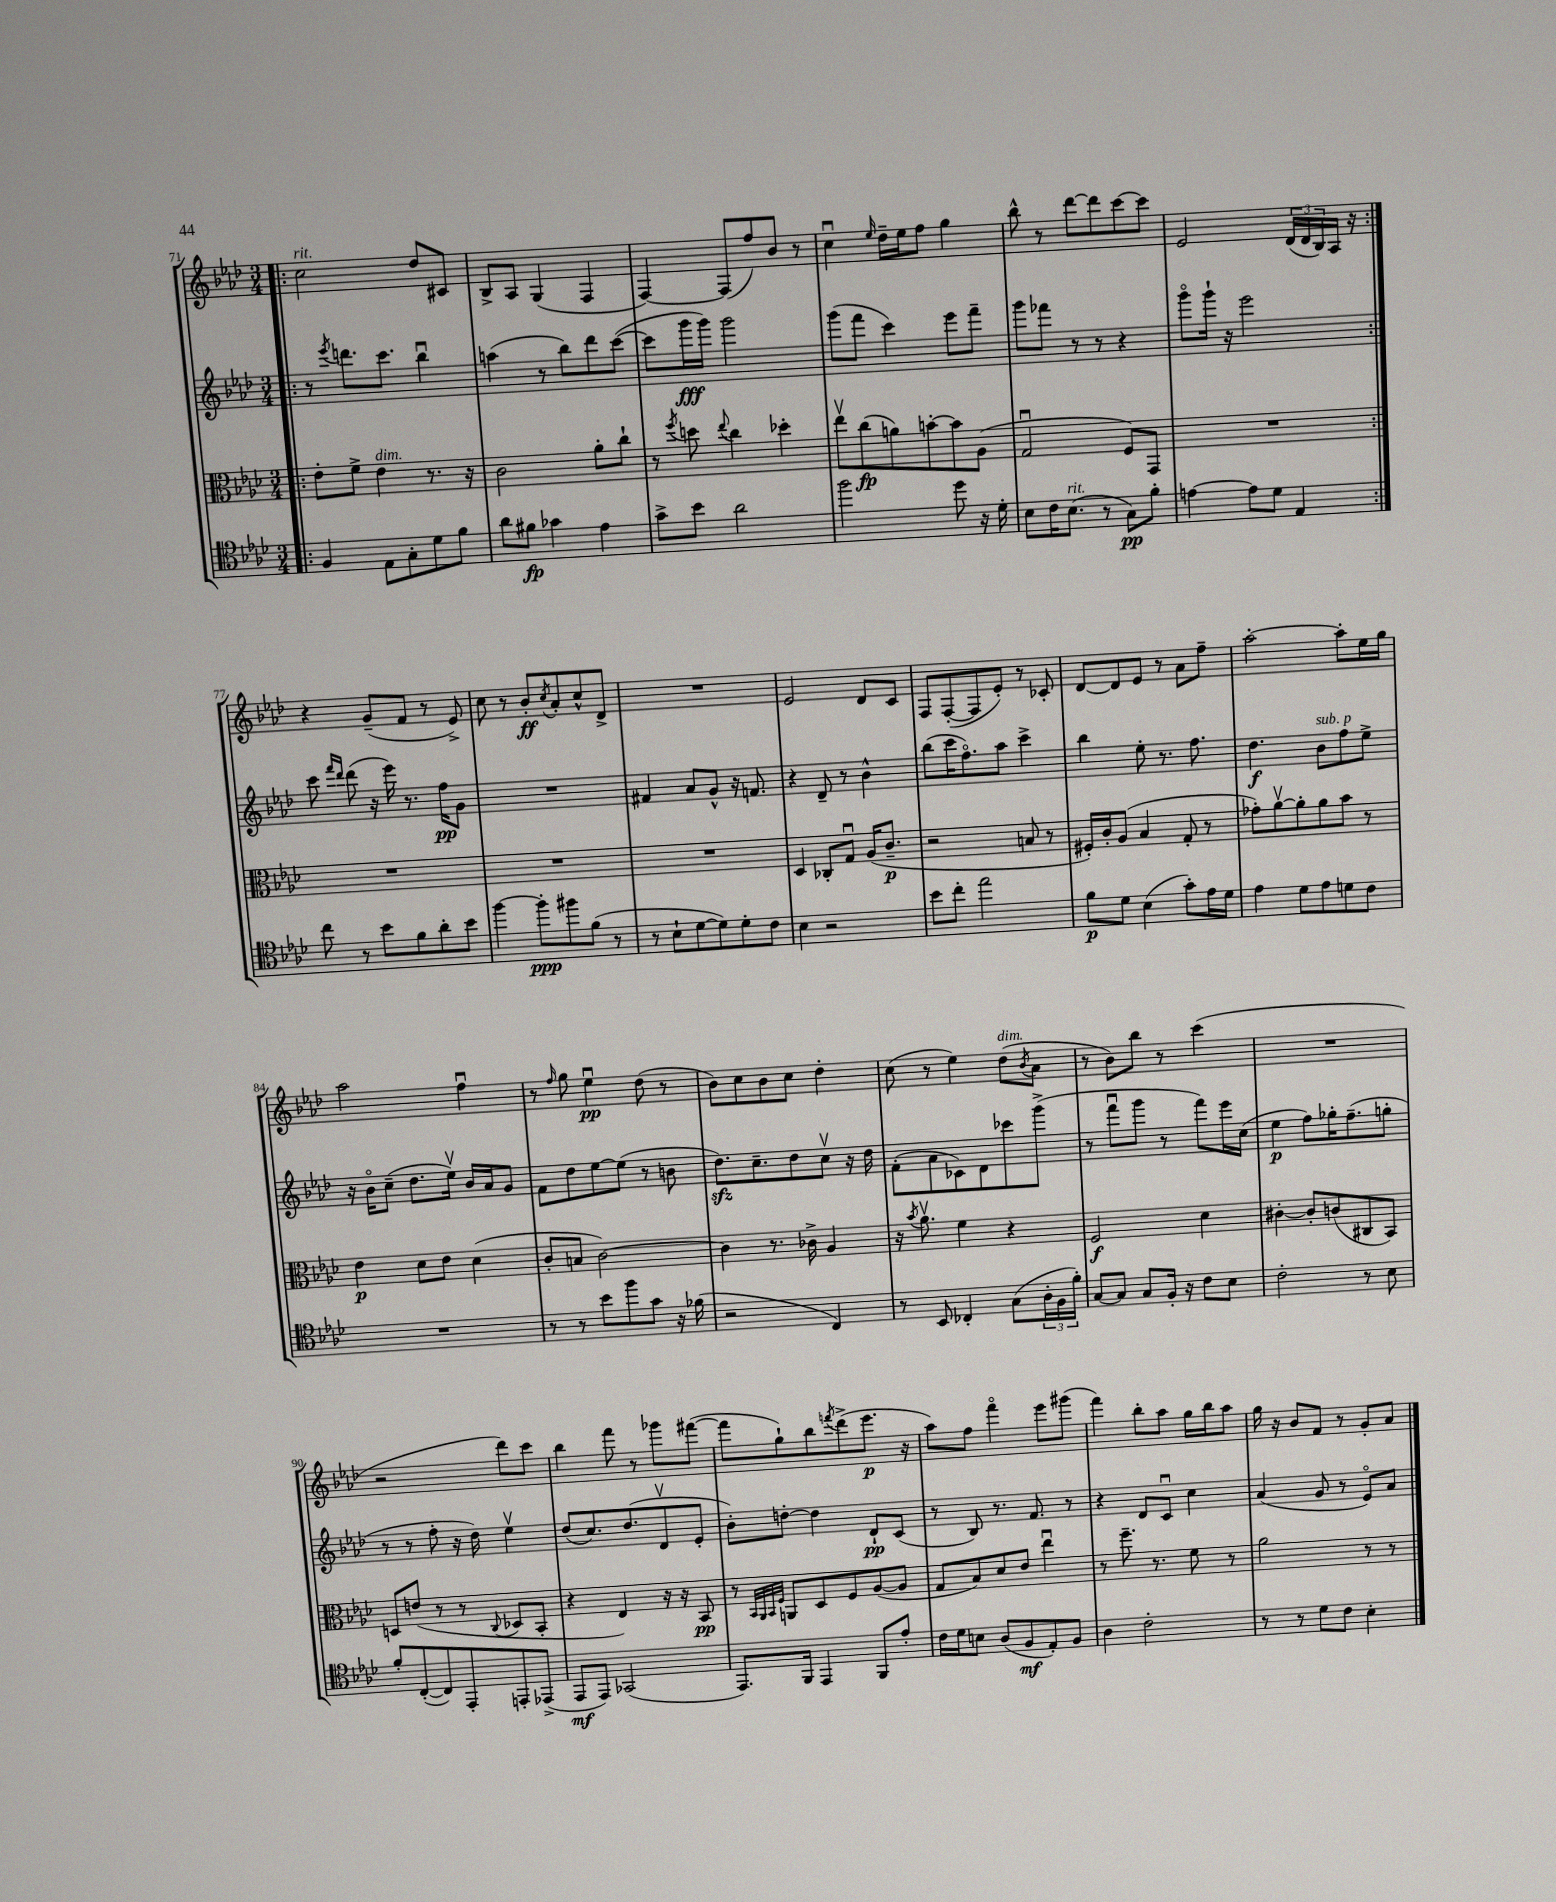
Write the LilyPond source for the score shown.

<<
\new StaffGroup <<
\new Staff = "s0" {
    \clef treble \key aes \major \numericTimeSignature \time 3/4
    \repeat volta 2 { \bar ".|:" c''2^\markup { \italic "rit." } des''8 cis'8 |
    bes8-> aes8 g4( f4 |
    f4~) f8( f''8) bes'8 r8 |
    c''4\downbow \grace { ees''16 } des''16-- ees''16 f''8 g''4 |
    bes''8-^ r8 des'''8~ des'''8 c'''8~ c'''8 |
    ees'2 \tuplet 3/2 { des'16( des'16 bes16) } aes16 r16 | }
    r4 g'8--( f'8 r8 ees'8->) |
    c''8 r8 bes'8-.\ff \acciaccatura { c''8 } aes'8-. c''8-^ des'8-> |
    R2. |
    ees'2 des'8 c'8 |
    f8 f8~-.( f8 ees'8-.) r8 ces'8-. |
    des'8~ des'8 ees'8 r8 aes'8 f''8-- |
    aes''2~-. aes''8-. ees''16 g''16 |
    aes''2 f''4\downbow |
    r8 \grace { f''16 } g''8 ees''4\downbow\pp des''8( r8 |
    bes'8) c''8 bes'8 c''8 des''4-. |
    c''8( r8 ees''4) des''8^\markup { \italic "dim." }( \acciaccatura { bes'8 } aes'8 |
    r8 bes'8) bes''8 r8 c'''4( |
    R2. |
    r2 des'''8) c'''8 |
    bes''4 f'''8 r8 ges'''8 fis'''8~( |
    fis'''8 g''8-!) bes''8 \acciaccatura { f'''8 } des'''8->( ees'''8.\p r16 |
    aes''8) f''8 f'''4\flageolet ees'''8 gis'''8( |
    f'''4) bes''8-. aes''8 g''16 bes''16 aes''8 |
    g''16 r16 bes'8 f'8 r8 g'8-. aes'8 \bar "|." |
}
\new Staff = "s1" {
    \clef treble \key aes \major \numericTimeSignature \time 3/4
    \repeat volta 2 { \bar ".|:" r8 \acciaccatura { ees'''8 } d'''8. c'''8. bes''4\downbow |
    a''4( r8 bes''8) des'''8 c'''8~( |
    c'''8 g'''16\fff g'''16) g'''2 |
    g'''8( f'''8 c'''4) ees'''8 f'''8-- |
    g'''8 fes'''8 r8 r8 r4 |
    g'''8\flageolet g'''16-! r16 ees'''2 | }
    c'''8 \grace { f'''16 des'''16 } des'''8( r16 ees'''16) r8. f''16\pp g'8 |
    R2. |
    fis'4 aes'8 g'8-^ r16 f'8. |
    r4 des'8-- r8 bes'4-^ |
    bes''8( c'''16 f''8.\flageolet) aes''8 c'''4-> |
    bes''4 ees''8-. r8. f''8. |
    des''4.\f bes'8^\markup { \italic "sub. p" } f''8 ees''8-> |
    r16 bes'16\flageolet c''8--( des''8. ees''16\upbow) bes'16 aes'16 g'8 |
    f'8 des''8 ees''8~ ees''8( r8 b'8 |
    des''8.\sfz) c''8.-- des''8 c''8\upbow r16 des''16 |
    f'8-.( aes'8 ces'8) des'8 ces'''8 g'''8->( |
    r8 f'''8\downbow g'''8 r8 f'''8) ees'''16 c''16( |
    ees''4\p f''8) ges''16-. f''8.--( g''8-. |
    r8 r8 f''8-. r16 des''16) ees''4\upbow |
    des''8( c''8.) des''8.( des'8\upbow ees'8-. |
    bes'8-.) d''8~-. d''4 des'8-!\pp c'8( |
    r8 bes8) r8. f'8. r8 |
    r4 des'8 c'8\downbow c''4 |
    aes'4( g'8 r8 ees'8\flageolet) aes'8 \bar "|." |
}
\new Staff = "s2" {
    \clef alto \key aes \major \numericTimeSignature \time 3/4
    \repeat volta 2 { \bar ".|:" ees'8-. f'8-> ees'4^\markup { \italic "dim." } r8. r16 |
    c'2 aes'8-. c''8-! |
    r8 \acciaccatura { f''8 } d''8 \appoggiatura { ees''8 } c''4 des''4-. |
    ees''8\upbow c''8\fp( a'8) b'8~-. b'8 aes8( |
    g2\downbow f8) g,8 |
    R2. | }
    R2. |
    R2. |
    R2. |
    des4 ces8-. g8\downbow aes16( c'8.--\p |
    r2 b8 r8 |
    fis16-.) c'16-. aes8( bes4 g8-. r8 |
    ges'8-.) aes'8~\upbow aes'8-. aes'8 bes'8 r8 |
    ees'4\p des'8 ees'8 des'4( |
    c'8-. b8 c'2~) |
    c'4 r8. ces'16-> aes4 |
    r16 \acciaccatura { bes'8 } aes'8.\upbow f'4 r4 |
    f2\f des'4 |
    cis'4~-. cis'8-. c'8( cis8 bes,8) |
    d8 e'8( r8 r8 \appoggiatura { c8 } des8 bes,8-. |
    r4 ees4) r16 r16 bes,8\pp |
    r8 \grace { bes,32 aes,32 bes,32 f32 } a,8 des8 f8 aes8~( aes8 |
    g8 bes8) des'8 ees'8 ees''4\downbow |
    r8 f''8.-- r8. f'8 r8 |
    aes'2 r8 r8 \bar "|." |
}
\new Staff = "s3" {
    \clef tenor \key aes \major \numericTimeSignature \time 3/4
    \repeat volta 2 { \bar ".|:" f4 ees8 g8-. des'8 f'8 |
    aes'8 fis'8\fp ges'4 ees'4 |
    g'8-> bes'8 aes'2 |
    f''2 des''8 r16 des'16-. |
    bes8 c'16 bes8.^\markup { \italic "rit." }( r8 g8\pp) f'8-. |
    e'4~ e'8 des'8 ees4 | }
    c''8 r8 bes'8 f'8 aes'8-. bes'8 |
    f''4~ f''8-.\ppp fis''8 f'8( r8 |
    r8 bes8-! des'8~ des'8) des'8-. c'8 |
    bes4 r2 |
    bes'8 c''8-. ees''2 |
    f'8\p des'8 bes4( g'8-.) ees'16 des'16 |
    ees'4 des'8 ees'8 d'8 c'8 |
    R2. |
    r8 r8 bes'8 f''8 g'8 r16 fes'16( |
    r2 c4) |
    r8 bes,8 ces4-. g8( \tuplet 3/2 { aes16-. f16 f'16-.) } |
    g8~ g8 g8 f16-. r16 c'8 bes8 |
    c'2-. r8 bes8 |
    f'8-. c8~-.( c8) ees,8-. e,8-. ees,8->( |
    ees,8\mf ees,8) ges,2( |
    ees,8.) f,16 ees,4 f,8 ees'8-. |
    c'16 des'16 b8 aes8( f8\mf ees8-.) f8 |
    aes4 c'2-. |
    r8 r8 des'8 c'8 bes4-. \bar "|." |
}
>>
>>
\layout { \context { \Score currentBarNumber = #71 } }
